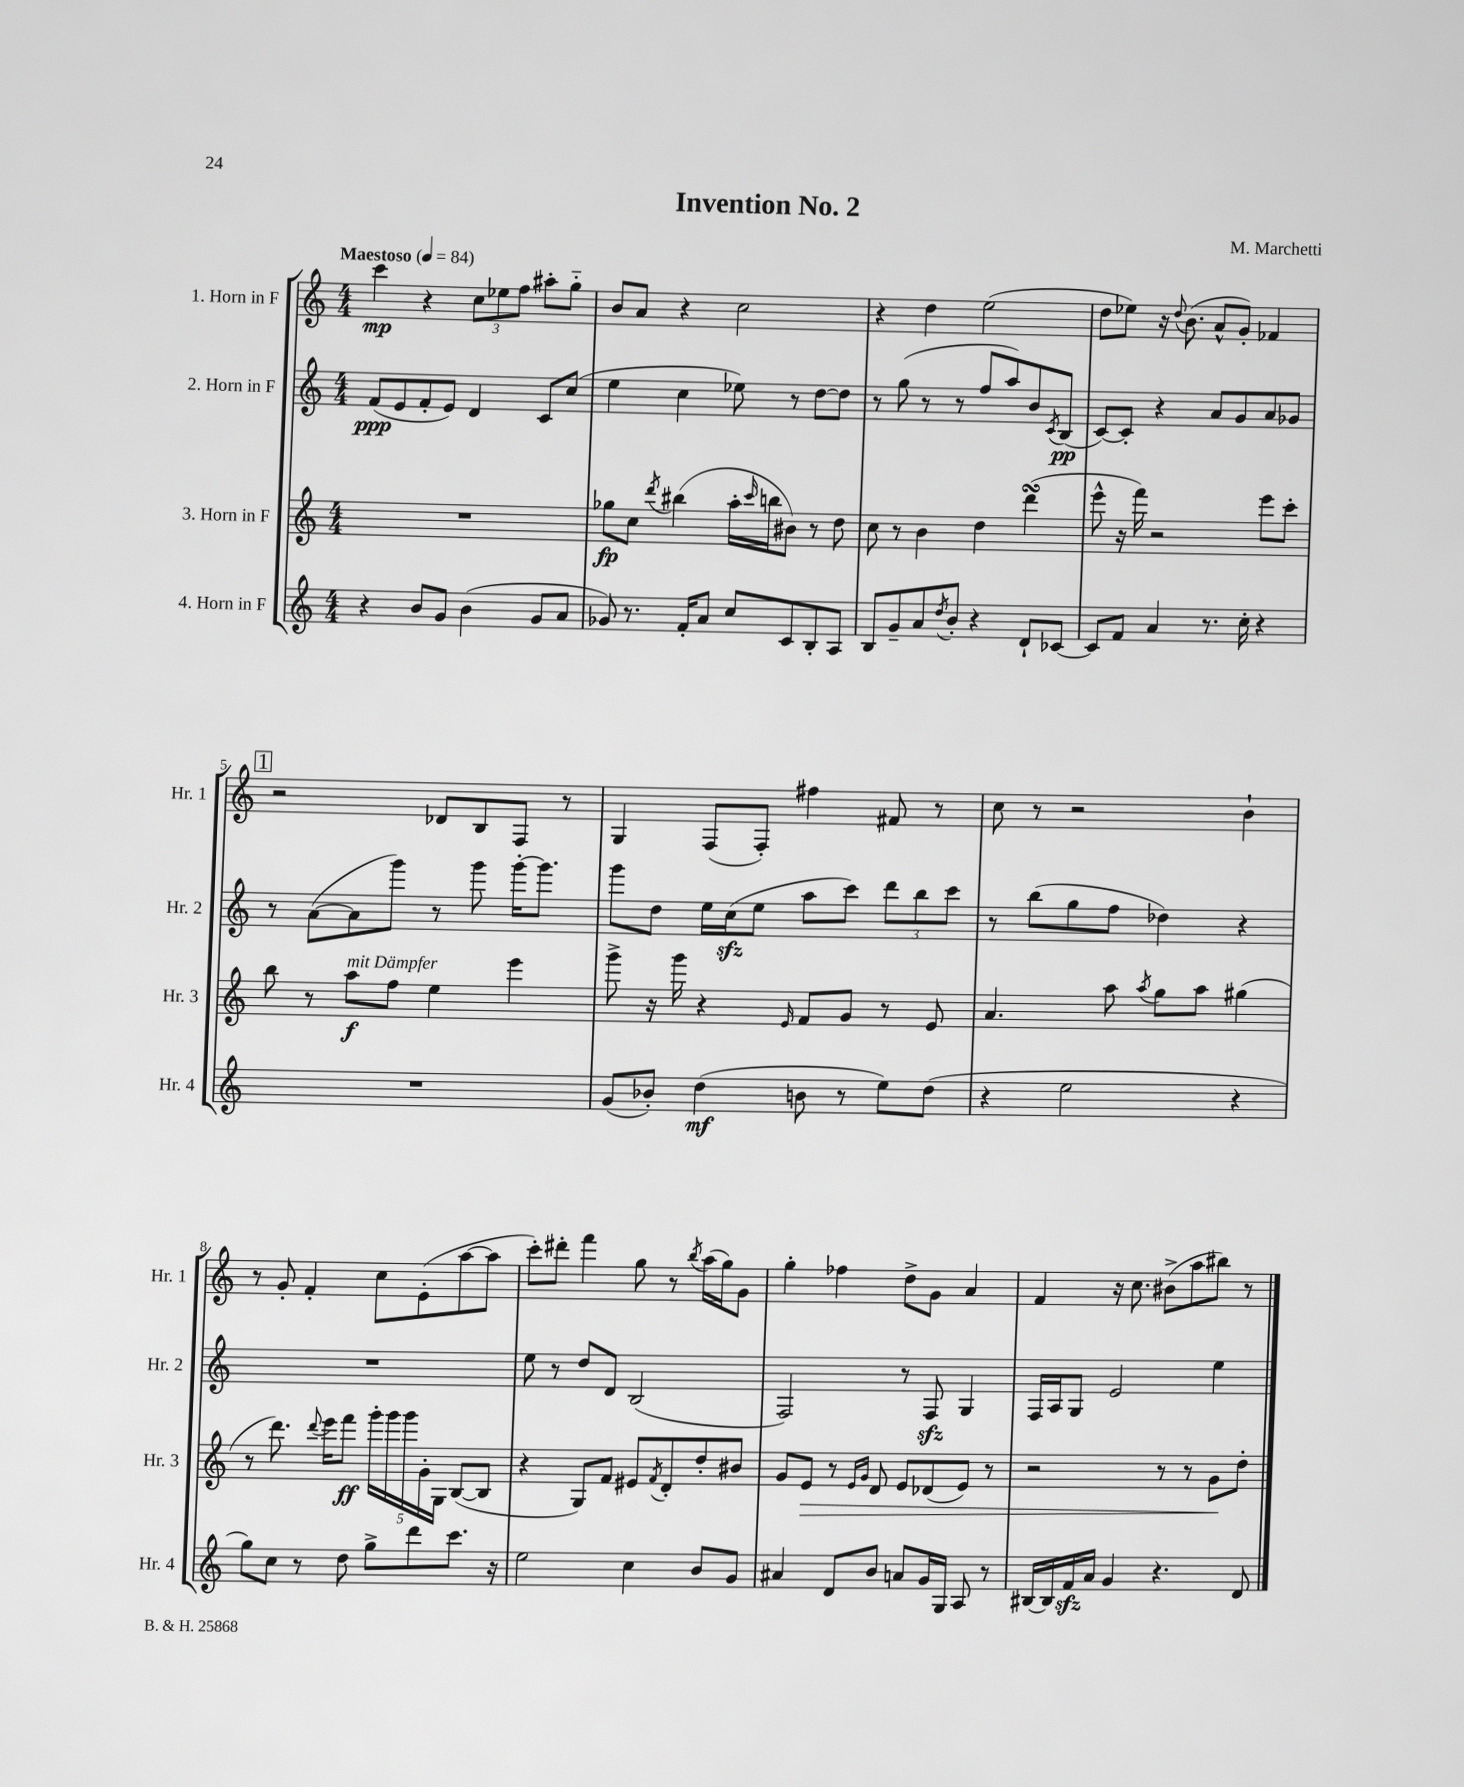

**kern	**kern	**kern	**kern
*staff4	*staff3	*staff2	*staff1
*clefG2	*clefG2	*clefG2	*clefG2
*k[]	*k[]	*k[]	*k[]
*M4/4	*M4/4	*M4/4	*M4/4
*MM84	*MM84	*MM84	*MM84
4r	1r	(8f/L	4ccc\
.	.	8e/	.
8b/L	.	8f'/	4r
8g/J	.	8e/J)	.
(4b\	.	4d/	12cc\L
.	.	.	12ee-\
.	.	.	12ff\J
8g/L	.	8c/L	8aa#'\L
8a/J	.	(8cc/J	8gg'~\J
=	=	=	=
8g-/)	8gg-\L	4ee\	8b/L
8.r	8cc\J	.	8a/J
.	8qddd/	.	.
.	(4bb#\	4cc\	4r
16f'/LK	.	.	.
8a/J	.	.	.
8cc/L	16aa'\LL	8ee-\)	2cc\
.	16qqccc/	.	.
.	16bb\J	.	.
8c/	8b#\J)	8r	.
8B'/	8r	[8dd\L	.
8A/J	8dd\	8dd\]J	.
=	=	=	=
8B/L	8cc\	8r	4r
8g~/	8r	(8gg\	.
8a/	4b\	8r	4dd\
8qdd/	.	.	.
8b'/J	.	8r	.
4r	4dd\	8ff/L	(2ee\
.	.	8aa/)	.
8d`/L	(4ddd\	8b/	.
.	.	8qc/	.
[8c-/J	.	(8B/J	.
=	=	=	=
8c-/]L	8eee^^\	[8c/L)	8dd\L
8f/J	16r	8c'/]J	8ee-\J)
.	16fff\)	.	.
4a/	2r	4r	16r
.	.	.	8qqdd/
.	.	.	(8.b\
8.r	.	8a/L	8a^^/L
.	.	8g/	8g'/J)
16cc'\	.	.	.
4r	8eee\L	8a/	4f-/
.	8ccc'\J	8g-/J	.
=	=	=	=
1r	8bb\	8r	2r
.	8r	([8a\L	.
.	8aa\L	8a\]	.
.	8ff\J	8ggg\J)	.
.	4ee\	8r	8d-/L
.	.	8ggg\	8B/
.	4eee\	[16ggg'\LK	8F/J
.	.	8.ggg\]J	.
.	.	.	8r
=	=	=	=
(8g/L	8ggg^\	8ggg\L	4G/
8b-'/J)	16r	8dd\J	.
.	16ggg\	.	.
(4dd\	4r	16ee\LL	(8F/L
.	.	(16cc\J	.
.	.	8ee\J	8F'/J)
.	16qqe/	.	.
8b\	8f/L	8aa\L	4ff#\
8r	8g/J	8ccc\J)	.
8ee\L)	8r	12ddd\L	8f#/
.	.	12bb\	.
(8dd\J	8e/	.	8r
.	.	12ccc\J	.
=	=	=	=
4r	4.a/	8r	8cc\
.	.	(8bb\L	8r
2ee\	.	8gg\	2r
.	8aa\	8ff\J	.
.	8qaa/	.	.
.	8gg\L	4dd-\)	.
.	8aa\J	.	.
4r	(4gg#\	4r	4b`\
=	=	=	=
8gg\L)	8r	1r	8r
8cc\J	8.ddd\)	.	8g'/
8r	.	.	4f'/
.	8qqddd/	.	.
.	16eee\LK	.	.
8dd\	8fff\J	.	.
8gg^\L	20ggg'\LL	.	8cc\L
.	20ggg\	.	.
.	20ggg\	.	.
8ddd\	.	.	(8e'\
.	20g'\	.	.
.	20G\JJ	.	.
8.ccc\J	([8B/L	.	[8aa\
.	8B/]J	.	8aa\]J
16r	.	.	.
=	=	=	=
2ee\	4r	8ee\	8ccc'\L)
.	.	8r	8ddd#'\J
.	8G/L)	8dd/L	4fff\
.	8f/J	8d/J	.
4cc\	8e#/L	(2B/	8gg\
.	8qf/	.	.
.	8d'/	.	8r
.	.	.	8qbb/
8b/L	8dd'/	.	(16aa\LL
.	.	.	16gg\J)
8g/J	8b#/J	.	8g\J
=	=	=	=
4a#/	8g/L	2F/)	4gg'\
.	8e/J	.	.
8d/L	8r	.	4ff-\
.	16qqe/LL	.	.
.	16qqg/JJ	.	.
8b/J	8d/	.	.
8a/L	8e/L	8r	8dd^\L
16g/L	(8d-/	8F/	8g\J
16G/JJ	.	.	.
8A/	8e/J)	4G/	4a/
8r	8r	.	.
=	=	=	=
[16B#/LL	2r	16F/LL	4f/
16B#/]	.	16A/J	.
16f/	.	8G/J	.
16a/JJ	.	.	.
4g/	.	2e/	16r
.	.	.	8.cc\
4.r	8r	.	(8b#^\L
.	8r	.	8aa\
.	8g\L	4ee\	8bb#\J)
8d/	8dd'\J	.	8r
==	==	==	==
*-	*-	*-	*-
